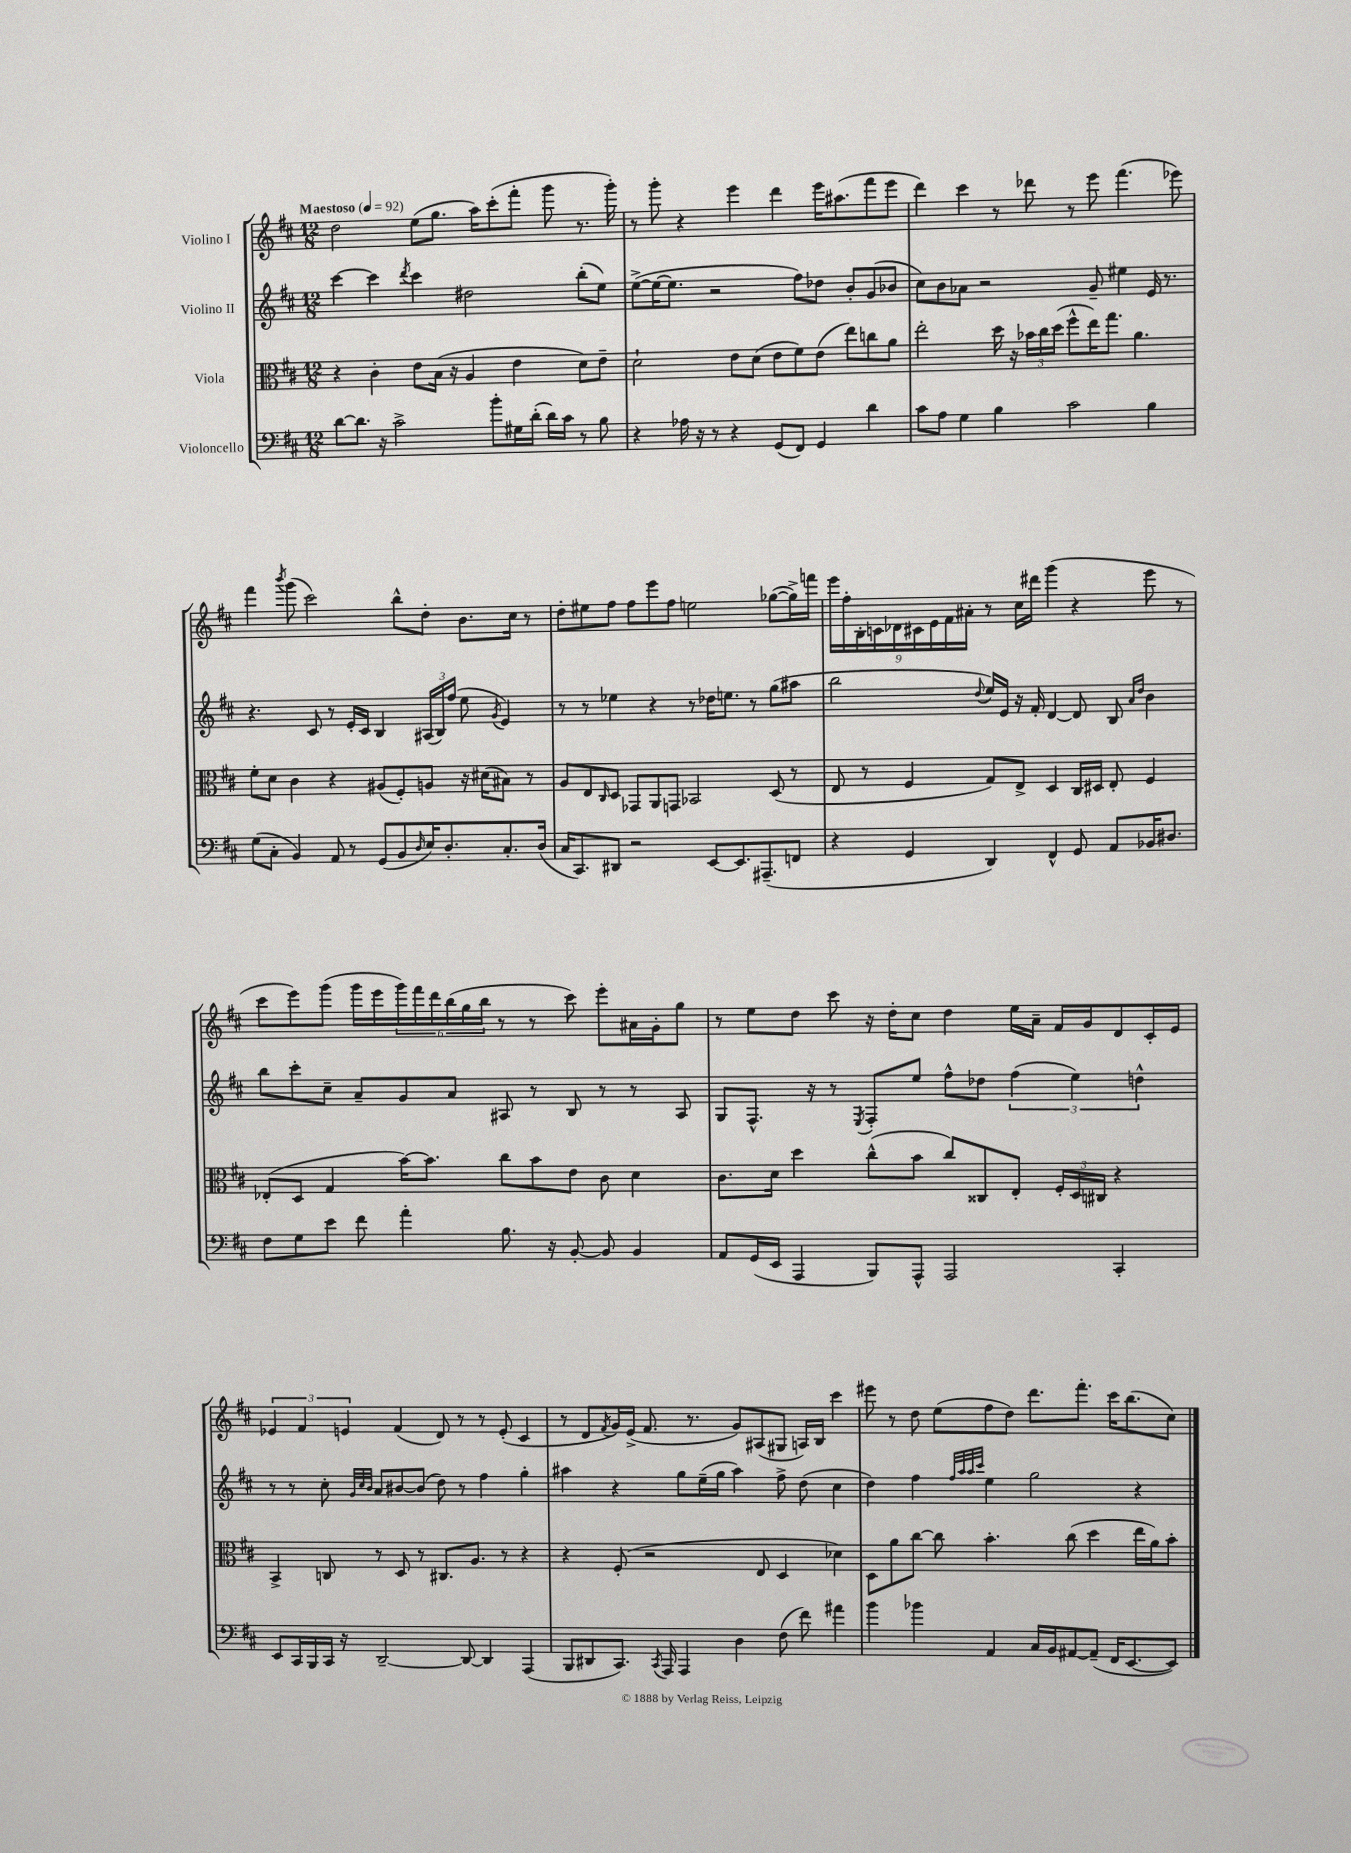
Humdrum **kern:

**kern	**kern	**kern	**kern
*staff4	*staff3	*staff2	*staff1
*clefF4	*clefC3	*clefG2	*clefG2
*k[f#c#]	*k[f#c#]	*k[f#c#]	*k[f#c#]
*M12/8	*M12/8	*M12/8	*M12/8
*MM92	*MM92	*MM92	*MM92
[8d	4r	[4ccc#	2dd
8.d]	.	.	.
.	4c#'	4ccc#]	.
16r	.	.	.
2c#^	.	.	.
.	.	8qddd	.
.	8e	4ccc#	(8ee
.	(16B	.	8.gg
.	16r	.	.
.	4A	2dd#	.
.	.	.	16aa)
8b'	.	.	(8ccc#'
16G#	4e	.	8fff#'
(16d'	.	.	.
16d)	.	.	8ggg
16c#	.	.	.
8r	8d)	(8bb'	8.r
8B	8e~	8ee)	.
.	.	.	16ggg')
=	=	=	=
4r	2d`	([8ee^	8r
.	.	16ee_	8ggg'
.	.	8.ee]	.
16A-	.	.	4r
16r	.	.	.
8r	.	2r	.
4r	8e	.	4eee
.	(8d	.	.
(8GG	8e	.	4ddd
8FF#)	8f#)	8ff#)	.
4GG	(8e	8dd-	16eee
.	.	.	(8.aa#
.	8ee)	8b'	.
4d	8cc	(8g	8fff#
.	8a	8b-	8eee
=	=	=	=
8c#	2ee'	8cc#)	4ddd)
8A	.	8b	.
4G	.	8a-	4ccc#
.	.	2r	.
4B	16dd	.	8r
.	16r	.	.
.	24b-	.	8ddd-
.	24cc#	.	.
.	(24dd	.	.
2c#	8ff#^^	.	8r
.	16ee)	8g~	8eee
.	8.gg	.	.
.	.	4ee#	(4.fff#
.	4.a	.	.
4B	.	16e	.
.	.	8.r	.
.	.	.	8eee-)
=	=	=	=
(8G	8f#'	4.r	4fff#
8C#'	8d	.	.
.	.	.	8qbbb
4BB)	4c#	.	(8ggg
.	.	8c#	2ccc#)
8AA	4r	8r	.
8r	.	16e'	.
.	.	16c#	.
(8GG	(8A#	4B	.
8BB	8F#')	.	8bb^^
16qqD	.	.	.
16E)	8A	(24A#	8dd'
.	.	24B)	.
8.D'	.	.	.
.	.	(24ff#	.
.	16r	8ee	8.b
.	(16d#	.	.
.	.	8qg	.
8.C#'	8B#)	4e)	.
.	.	.	16cc#
.	8r	.	8r
(16D	.	.	.
=	=	=	=
16C#	8A	8r	8dd'
8.CC#)	.	.	.
.	8E	8r	8ee#
.	16qqC#	.	.
8DD#	8D	4ee-	8ff#
2r	8GG-	.	8ff#
.	8AA	4r	8eee
.	8GG	.	8ff#
.	2BB-	8r	2ee
[8EE	.	16dd-	.
.	.	8.ee	.
8.EE]	.	.	.
.	.	8r	.
(8.AAA#~	.	.	.
.	(8D	(8gg	([8gg-
8FF	8r	8aa#	16gg-^])
.	.	.	16fff
=	=	=	=
4r	8E	2bb	18eee
.	.	.	18ff#'
.	.	.	18B'
.	8r	.	.
.	.	.	18c
.	.	.	18d-
4GG	4F#	.	.
.	.	.	18c#
.	.	.	18e
.	.	.	18f#
.	.	.	18a#'
.	.	8qqdd	.
4DD)	8G)	16ee)	8r
.	.	16e	.
.	8E^	16r	16cc#
.	.	16f#'	16ddd#
4FF#^^	4D	[4d	(4ggg
8GG	16C#	8d]	4r
.	16D#	.	.
8AA	8E'	8B	.
.	.	16qqa	.
.	.	16qqdd	.
16BB-	4F#	4b	8eee
8.D#	.	.	.
.	.	.	8r
=	=	=	=
8F#	(8E-'	8bb	8ccc#
8G	8D	8ccc#'	8eee)
8e	4G	8cc#~	(8ggg
8f#	.	8a~	16ggg
.	.	.	16eee
4a'	[16b)	8g	24ggg)
.	.	.	24fff#
.	8.b]	.	.
.	.	.	24ddd
.	.	8a	(24bb
.	.	.	24gg
.	.	.	24bb
8.B	8cc#	8A#	8r
.	8b	8r	8r
16r	.	.	.
[8BB'	8e	8B	8ccc#)
8BB]	8c#	8r	8eee'
4BB	4d	8r	16a#
.	.	.	16g'
.	.	8A#	8gg
=	=	=	=
8AA	8.c#	8G	8r
(16GG	.	8.F#^^	8ee
16EE	16d	.	.
4AAA	4dd	.	8dd
.	.	16r	.
.	.	8r	8ccc#
.	.	8qE	.
8BBB)	(8cc#^^	8F#'	16r
.	.	.	16dd'
8AAA^^	8b	8ee	8cc#
2AAA	8cc#)	8ff#^^	4dd
.	8C##	8dd-	.
.	8E'	(6ff#	16ee
.	.	.	16a~
.	24F#'	.	16f#
.	24D	6ee)	.
.	.	.	16g
.	24C#	.	.
4CC#'	4r	.	8d
.	.	6dd^^	.
.	.	.	16c#'
.	.	.	16e
=	=	=	=
8EE	4BB^	8r	6e-
16CC#	.	8r	.
.	.	.	6f#
16BBB	.	.	.
16CC#	8C	8cc#'	.
16r	.	.	.
.	.	.	6e
.	.	32qqg	.
.	.	32qqcc#	.
.	.	32qqb	.
[2DD~	8r	8a	.
.	8D	[8b#	(4f#
.	8r	(8b#]	.
.	8.C#	8dd)	8d)
8DD_	.	8r	8r
.	8.A	.	.
4DD]	.	4ff#	8r
.	8r	.	(8e'
(4AAA	4r	4gg'	4c#
=	=	=	=
8BBB	4r	4aa#	8r
8DD#	.	.	8d
.	.	.	8qf#
8.CC#)	(8F#'	4r	16g)
.	.	.	(16e^
.	2r	.	8.f#
8qCC#	.	.	.
16AAA	.	.	.
4AAA	.	8gg	.
.	.	.	8.r
.	.	(16ee~	.
.	.	16gg	.
4D	.	4aa#)	8g)
.	8E	.	(8A#
(8F#	4D	8ff#^	8G#
8f#)	.	(8dd	16A)
.	.	.	16B
4a#	4d-)	4cc#	4ccc#
=	=	=	=
4b	8D	4dd)	8eee#
.	8a	.	8r
4b-	[8cc#	4ff#	8dd
.	8cc#]	.	(8ee
.	.	32qqff#	.
.	.	32qqaa	.
.	.	32qqaa	.
.	.	32qqccc#	.
4AA	4.b'	4ee	8ff#
.	.	.	8dd)
16C#	.	2gg	8.ddd
16BB	.	.	.
[8AA#	(8cc#	.	.
.	.	.	8.fff#'
(8AA#~]	4dd	.	.
16FF#	.	.	16ccc#
[8.EE	.	.	(8.bb
.	16ee	4r	.
.	16a)	.	.
8EE])	8b'	.	8cc#)
==	==	==	==
*-	*-	*-	*-
